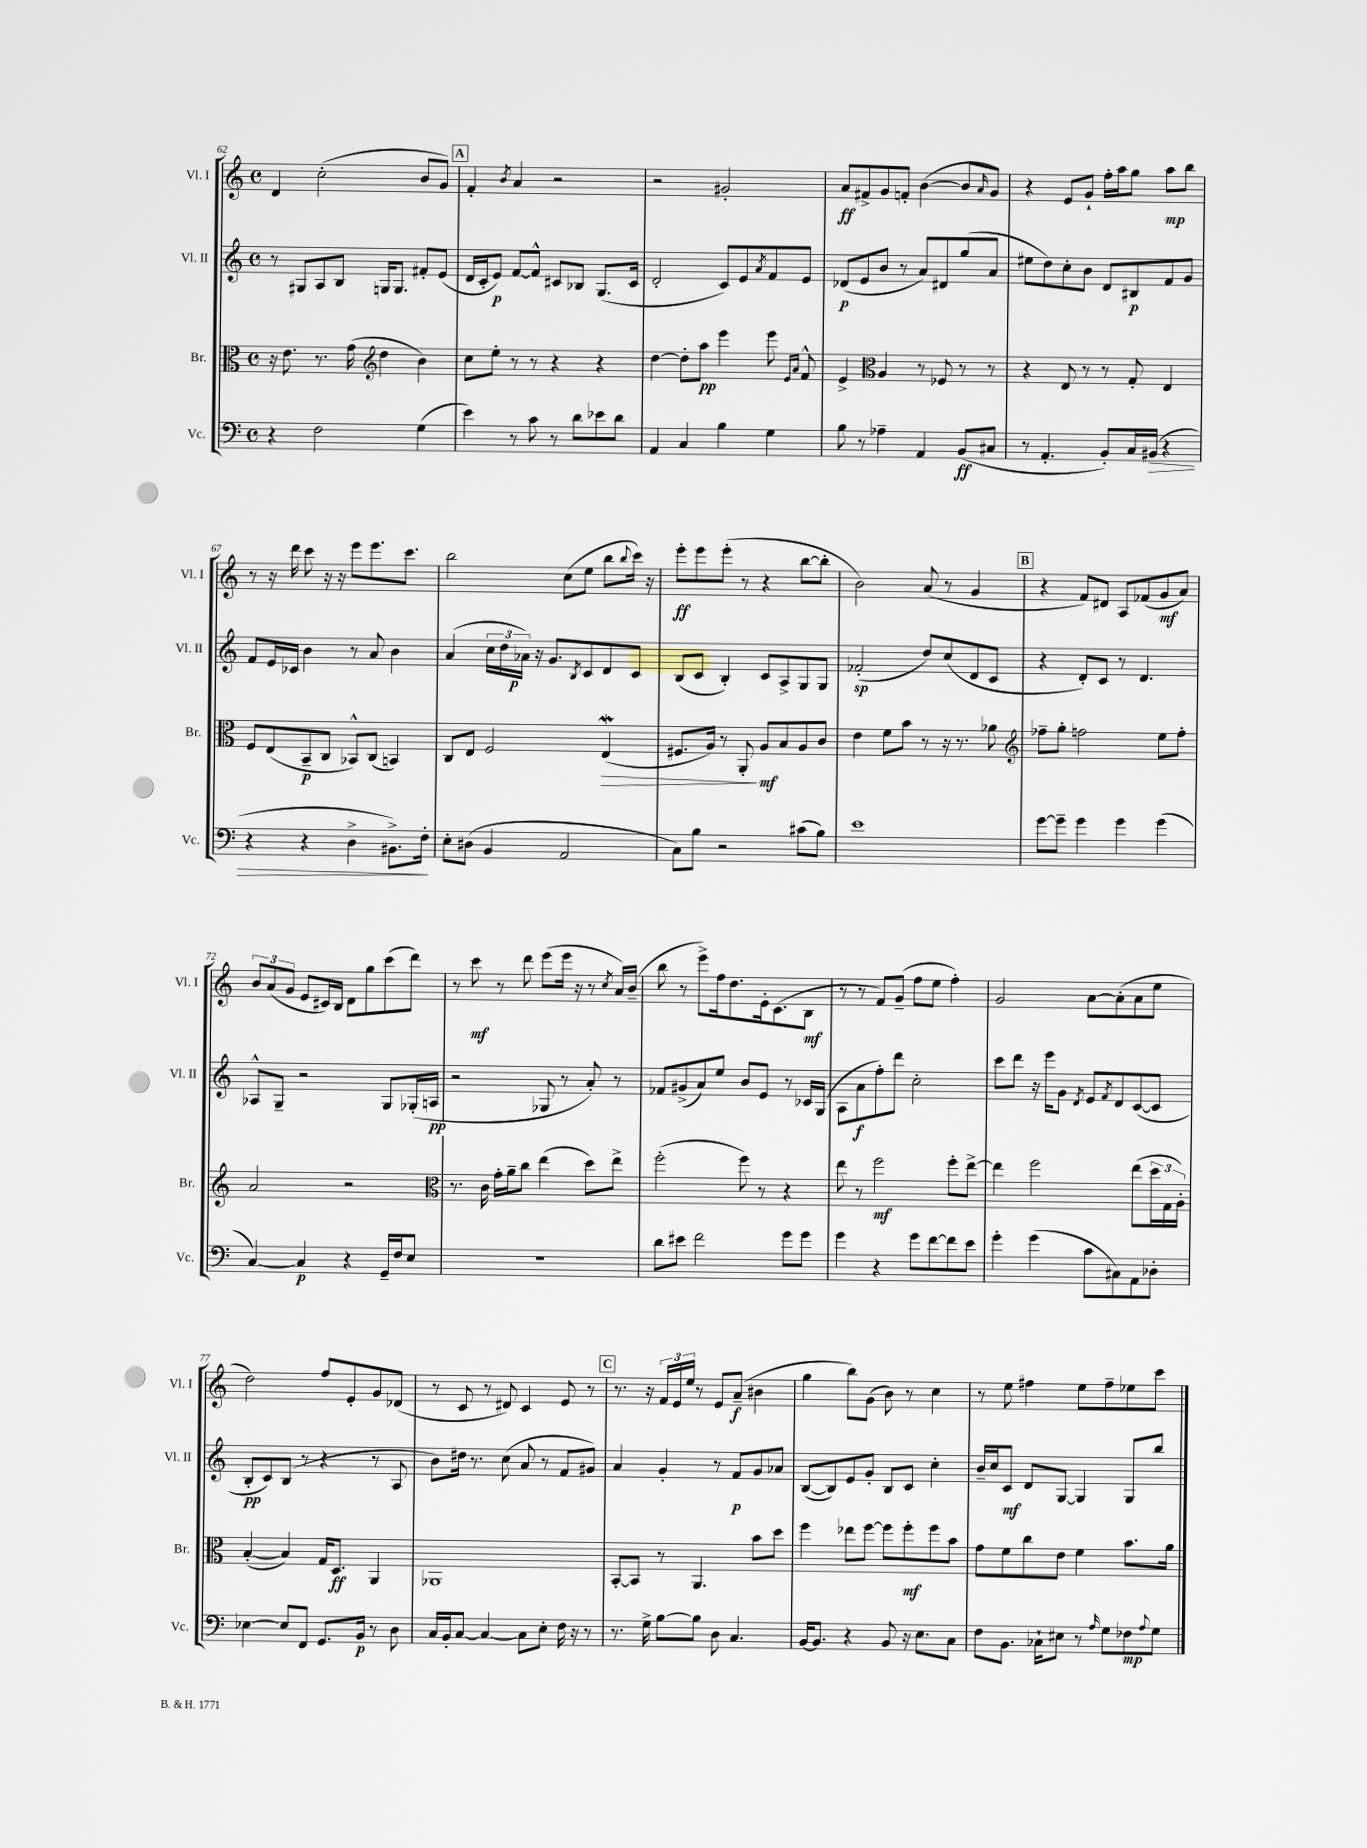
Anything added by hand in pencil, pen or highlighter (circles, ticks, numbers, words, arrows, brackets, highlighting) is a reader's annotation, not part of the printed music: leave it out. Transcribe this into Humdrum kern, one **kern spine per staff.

**kern	**dynam	**kern	**dynam	**kern	**dynam	**kern	**dynam
*part4	*part4	*part3	*part3	*part2	*part2	*part1	*part1
*staff4	*staff4	*staff3	*staff3	*staff2	*staff2	*staff1	*staff1
*I"Vc.	*	*I"Br.	*	*I"Vl. II	*	*I"Vl. I	*
*I'Vc.	*	*I'Br.	*	*I'Vl. II	*	*I'Vl. I	*
*clefF4	*	*clefC3	*	*clefG2	*	*clefG2	*
*k[]	*	*k[]	*	*k[]	*	*k[]	*
*M4/4	*	*M4/4	*	*M4/4	*	*M4/4	*
*met(c)	*	*met(c)	*	*met(c)	*	*met(c)	*
=62	=62	=62	=62	=62	=62	=62	=62
4r	.	16r	.	8r	.	4d/	.
.	.	8.e\	.	.	.	.	.
.	.	.	.	8G#X/L	.	.	.
2F\	.	8.r	.	8A/	.	(2cc'\	.
.	.	.	.	8B/J	.	.	.
.	.	(16g\	.	.	.	.	.
*	*	*clefG2	*	*	*	*	*
.	.	4dd\	.	16Gn/KL	.	.	.
.	.	.	.	8.G/J	.	.	.
(4G\	.	4b\)	.	8f#X'/L	.	8b/L	.
.	.	.	.	(8e/J	.	8g/J)	.
!!LO:REH:place=s1:t=A
=63	=63	=63	=63	=63	=63	=63	=63
4e\)	.	8cc\L	.	16d/LL	.	4f'/	.
.	.	.	.	16c'/J	.	.	.
.	.	8ee'\J	.	8e/J)	p	.	.
.	.	.	.	.	.	8qb/	.
8r	.	8r	.	[8f/L	.	4a/	.
8c\	.	8r	.	8f^^/J]	.	.	.
8r	.	4r	.	8c#X/L	.	2r	.
8d\L	.	.	.	8B-X/J	.	.	.
8e-X\	.	4r	.	(8.G/L	.	.	.
8d\J	.	.	.	.	.	.	.
.	.	.	.	16c#/Jk	.	.	.
=64	=64	=64	=64	=64	=64	=64	=64
4AA/	.	[4dd\	.	2d'/	.	2r	.
4C/	.	8dd'\L]	.	.	.	.	.
.	.	8aa\J	pp	.	.	.	.
4B\	.	4eee\	.	8c/L)	.	2g#X'/	.
.	.	.	.	8e/	.	.	.
.	.	.	.	8qa/	.	.	.
4G\	.	8eee\	.	8f/	.	.	.
.	.	16qqe/LL	.	.	.	.	.
.	.	16qqa/JJ	.	.	.	.	.
.	.	8f^^/	.	8e/J	.	.	.
=65	=65	=65	=65	=65	=65	=65	=65
8B\	.	4e^/	.	(8d-X/L	p	8a/L	ff
8r	.	.	.	8e/	.	8f#X^/	.
*	*	*clefC3	*	*	*	*	*
4A-X~\	.	4A/	.	8b/J	.	8g/	.
.	.	.	.	8r	.	8fn'/J	.
4AA/	.	8r	.	8a/L)	.	([4b\	.
.	.	8F-X/	.	8d#X/	.	.	.
(8BB/L	ff	8r	.	(8gg/	.	8b/L]	.
.	.	.	.	.	.	16qqa/	.
8C#X/J	.	8r	.	8a/J	.	8g/J)	.
=66	=66	=66	=66	=66	=66	=66	=66
8r	.	4r	.	8ee#X\L	.	4r	.
4.AA'/	.	.	.	8dd\)	.	.	.
.	.	8E/	.	8cc'\	.	8e/L	.
.	.	8r	.	8b\J	.	8g`/J	.
8BB'/L)	.	8r	.	8d/L	.	16ff'\LL	.
.	.	.	.	.	.	16aa\J	.
16C/L	.	8G'/	.	8B#X/	p	8gg\J	.
!	!LO:HP:b	!	!	!	!	!	!
(16BB#X/JJ	>	.	.	.	.	.	.
4r	.	4E/	.	8f/	.	8aa\L	mp
.	.	.	.	8g/J	.	8bb\J	.
!!LO:LB:g=z
=67	=67	=67	=67	=67	=67	=67	=67
4r	.	8F/L	.	8f/L	.	8r	.
.	.	(8E/	.	16e/L	.	16r	.
.	.	.	.	16c-X/JJ	.	16ddd\	.
4r	.	8BB~/	p	4b\	.	8ccc\	.
.	.	8C/J	.	.	.	16r	.
.	.	.	.	.	.	16r	.
4D^\	.	8BB-X^^/L)	.	8r	.	8eee\L	.
.	.	(8C/J	.	8a/	.	8.eee\	.
8.BB#X^\L)	.	4BBn/)	.	4b\	.	.	.
.	.	.	.	.	.	8.ccc\J	.
16F'\Jk	.	.	.	.	.	.	.
.	]	.	.	.	.	.	.
=68	=68	=68	=68	=68	=68	=68	=68
8E'\L	.	8C/L	.	(4a/	.	2bb\	.
(8D#X\J	.	8E/J	.	.	.	.	.
4BB/	.	2F/	.	24cc\LL	.	.	.
.	.	.	.	24dd\	.	.	.
.	.	.	.	24a-X\JJ)	p	.	.
.	.	.	.	16r	.	.	.
.	.	.	.	8.g/L	.	.	.
2AA/	.	.	.	.	.	(8cc\L	.
.	.	.	.	8qB/	.	.	.
.	.	.	.	8c/	.	8ee\J	.
!	!	!	!LO:HP:b	!	!	!	!
.	.	(4EW/	>	8d/	.	8bb\L	.
.	.	.	.	.	.	8qqbb/	.
.	.	.	.	8c/J	.	16ccc\Jk)	.
.	.	.	.	.	.	16r	.
=69	=69	=69	=69	=69	=69	=69	=69
8C\L)	.	8.F#X/L	.	(8B/L	.	8eee'\L	ff
8B\J	.	.	.	8c/J	.	8eee\	.
.	.	16A/Jk)	.	.	.	.	.
2r	.	8r	.	4B'/)	.	(8eee'\J	.
.	.	8AA'/	.	.	.	8r	.
.	.	8A/L	] mf	8c/L	.	4r	.
.	.	8B/	.	8A^/	.	.	.
(8c#X\L	.	8A/	.	8G/	.	[8bb\L	.
8B\J)	.	8c/J	.	8G/J	.	8bb'\J]	.
=70	=70	=70	=70	=70	=70	=70	=70
1e	.	4e\	.	(2f-X'/	sp	2b\)	.
.	.	8f\L	.	.	.	.	.
.	.	8b\J	.	.	.	.	.
.	.	8r	.	8dd/L)	.	(8a/	.
.	.	16r	.	(8cc/	.	8r	.
.	.	8.r	.	.	.	.	.
.	.	.	.	8d/	.	4g/	.
.	.	8a-X\	.	8c/J	.	.	.
!!LO:REH:place=s1:t=B
=71	=71	=71	=71	=71	=71	=71	=71
*	*	*clefG2	*	*	*	*	*
[8g\L	.	8ff-X~\L	.	4r	.	4r	.
8g~\J]	.	8gg'\J	.	.	.	.	.
4g\	.	2ffn\	.	8d'/L)	.	8f/L)	.
.	.	.	.	8c/J	.	8d#X/J	.
4g\	.	.	.	8r	.	8A/L	.
.	.	.	.	4.d/	.	(8f-X/	.
(4g\	.	8ee\L	.	.	.	8g/	mf
.	.	8ff'\J	.	.	.	8a/J)	.
!!LO:LB:g=z
=72	=72	=72	=72	=72	=72	=72	=72
[4C/)	.	2a/	.	8A-X^^/L	.	12b/L	.
.	.	.	.	.	.	(12a/	.
.	.	.	.	8G~/J	.	.	.
.	.	.	.	.	.	12g/J	.
4C/]	p	.	.	2r	.	8e/L	.
.	.	.	.	.	.	16c#X/L)	.
.	.	.	.	.	.	16B/JJ	.
4r	.	2r	.	.	.	8d\L	.
.	.	.	.	.	.	8gg\	.
16GG~/LL	.	.	.	8G/L	.	(8ccc\	.
16F/J	.	.	.	.	.	.	.
8E/J	.	.	.	(16G-X'/L	.	8ddd\J)	.
.	.	.	.	16An/JJ	pp	.	.
=73	=73	=73	=73	=73	=73	=73	=73
*	*	*clefC3	*	*	*	*	*
1r	.	8.r	.	2r	.	8r	.
.	.	.	.	.	.	8ccc\	mf
.	.	16c\	.	.	.	.	.
.	.	16g'\LL	.	.	.	8r	.
.	.	16a~\J	.	.	.	.	.
.	.	8cc\J	.	.	.	8ddd\	.
.	.	(4ee\	.	8G-X/	.	(8eee\L	.
.	.	.	.	8r	.	16eee\Jk	.
.	.	.	.	.	.	16r	.
.	.	8dd\L)	.	8a'/)	.	8r	.
.	.	.	.	.	.	8qcc/	.
.	.	8ee^\J	.	8r	.	16a/LL)	.
.	.	.	.	.	.	(16b~/JJ	.
=74	=74	=74	=74	=74	=74	=74	=74
8d\L	.	(2ff'\	.	8f-X/L	.	8bb\	.
8e#X\J	.	.	.	(8g#X^/	.	8r	.
2f\	.	.	.	8a/)	.	8eee^\L)	.
.	.	.	.	8ee/J	.	16ff\k	.
.	.	.	.	.	.	8.dd\	.
.	.	8ff\)	.	8b/L	.	.	.
.	.	8r	.	8e/J	.	16e'\k	.
.	.	.	.	.	.	(8.c\	.
8g\L	.	4r	.	8r	.	.	.
8g\J	.	.	.	16c-X/LL	.	8B\J	mf
.	.	.	.	(16G/JJ	.	.	.
=75	=75	=75	=75	=75	=75	=75	=75
4g\	.	8ee\	.	8A\L	.	8r	.
.	.	8r	.	8a\	f	8r	.
4r	.	2ff\	mf	8ff'\)	.	8f/L)	.
.	.	.	.	8ddd\J	.	(8g~/J	.
8g\L	.	.	.	2cc'\	.	8ff\L	.
[8f\	.	.	.	.	.	8ee\J	.
8f\]	.	8ff'\L	.	.	.	4ff'\)	.
8e\J	.	[8ee^\J	.	.	.	.	.
=76	=76	=76	=76	=76	=76	=76	=76
4g'\	.	4ee\]	.	8ccc\L	.	2g/	.
.	.	.	.	8ddd\J	.	.	.
(4g\	.	2ff\	.	16r	.	.	.
.	.	.	.	16eee\KL	.	.	.
.	.	.	.	8g\J	.	.	.
.	.	.	.	8qd/	.	.	.
8c\L	.	.	.	8e/L	.	[8a\L	.
.	.	.	.	8qf/	.	.	.
8C#X\)	.	.	.	8d/	.	(8a'\]	.
8AA\	.	(8ee\L	.	([8c/	.	8a\	.
8D-X'\J	.	24dd\L	.	8c/J]	.	8ee\J	.
.	.	24G\	.	.	.	.	.
.	.	24A'\JJ)	.	.	.	.	.
!!LO:LB:g=z
=77	=77	=77	=77	=77	=77	=77	=77
[4E-X\	.	([4B'/	.	8B'/L	pp	2dd\)	.
.	.	.	.	8c/)	.	.	.
8E-/L]	.	4B/])	.	(8B/J	.	.	.
8FF/J	.	.	.	8r	.	.	.
8.GG/L	.	16G/KL	.	4r	.	8ff/L	.
.	.	8.D/J	ff	.	.	.	.
.	.	.	.	.	.	8e'/	.
16BB/Jk	p	.	.	.	.	.	.
8r	.	4AA/	.	8r	.	8g/	.
8D\	.	.	.	8A/	.	(8d-X/J	.
=78	=78	=78	=78	=78	=78	=78	=78
16C/LL	.	1AA-X	.	8b\L)	.	8r	.
16BB'/J	.	.	.	.	.	.	.
[8C/J	.	.	.	16dd#X\Jk	.	8c/	.
.	.	.	.	8.r	.	.	.
4C/_	.	.	.	.	.	8r	.
.	.	.	.	(8cc\	.	8d#X/)	.
8C\L]	.	.	.	8a/	.	4c/	.
8E'\J	.	.	.	8r	.	.	.
16F\	.	.	.	8f/L	.	8e/	.
16r	.	.	.	.	.	.	.
8r	.	.	.	8g#X/J)	.	8r	.
!!LO:REH:place=s1:t=C
=79	=79	=79	=79	=79	=79	=79	=79
8.r	.	[8BB'/L	.	4a/	.	8.r	.
.	.	8BB/J]	.	.	.	.	.
16G^\	.	.	.	.	.	16r	.
[8B\L	.	8r	.	4g'/	.	24f/LL	.
.	.	.	.	.	.	24e/	.
.	.	.	.	.	.	24ee/JJ	.
8B\J]	.	4.AA/	.	.	.	8r	.
8D\	.	.	.	8r	.	8e/L	.
4.C/	.	.	.	8f/L	p	(8a~/J	f
.	.	8b\L	.	8g/	.	4b#X\	.
.	.	8dd\J	.	8a-X/J	.	.	.
=80	=80	=80	=80	=80	=80	=80	=80
[16BB/KL	.	4ff\	.	([8B/L	.	4gg\	.
8.BB/J]	.	.	.	.	.	.	.
.	.	.	.	8B/])	.	.	.
4r	.	8ee-X\L	.	8e/	.	8bb\L)	.
.	.	[8ff\J	.	8g'/J	.	(8g\J	.
8BB/	.	8ff\L]	.	8B/L	.	8b\)	.
16r	.	8ff'\	mf	8c/J	.	8r	.
8.E\L	.	.	.	.	.	.	.
.	.	8ff\	.	4cc'\	.	4cc\	.
8C\J	.	8b\J	.	.	.	.	.
=81	=81	=81	=81	=81	=81	=81	=81
8F\L	.	8g\L	.	16b~/LL	.	8r	.
.	.	.	.	16cc/J	.	.	.
8.BB\J	.	8f\	.	8c/J	mf	8ee\	.
.	.	8cc\	.	8d/L	.	4ff#X\	.
16C-X`\KL	.	.	.	.	.	.	.
8E#X\J	.	8e\J	.	[8G/J	.	.	.
8r	.	4f\	.	4G/]	.	8ee\L	.
16qqA/	.	.	.	.	.	.	.
8G\L	.	.	.	.	.	8ff#~\	.
8F-X\	mp	8.b\L	.	8G/L	.	8ee-X\	.
8qqA/	.	.	.	.	.	.	.
8G\J	.	.	.	8bb/J	.	8ccc\J	.
.	.	16a\Jk	.	.	.	.	.
==	==	==	==	==	==	==	==
*-	*-	*-	*-	*-	*-	*-	*-
